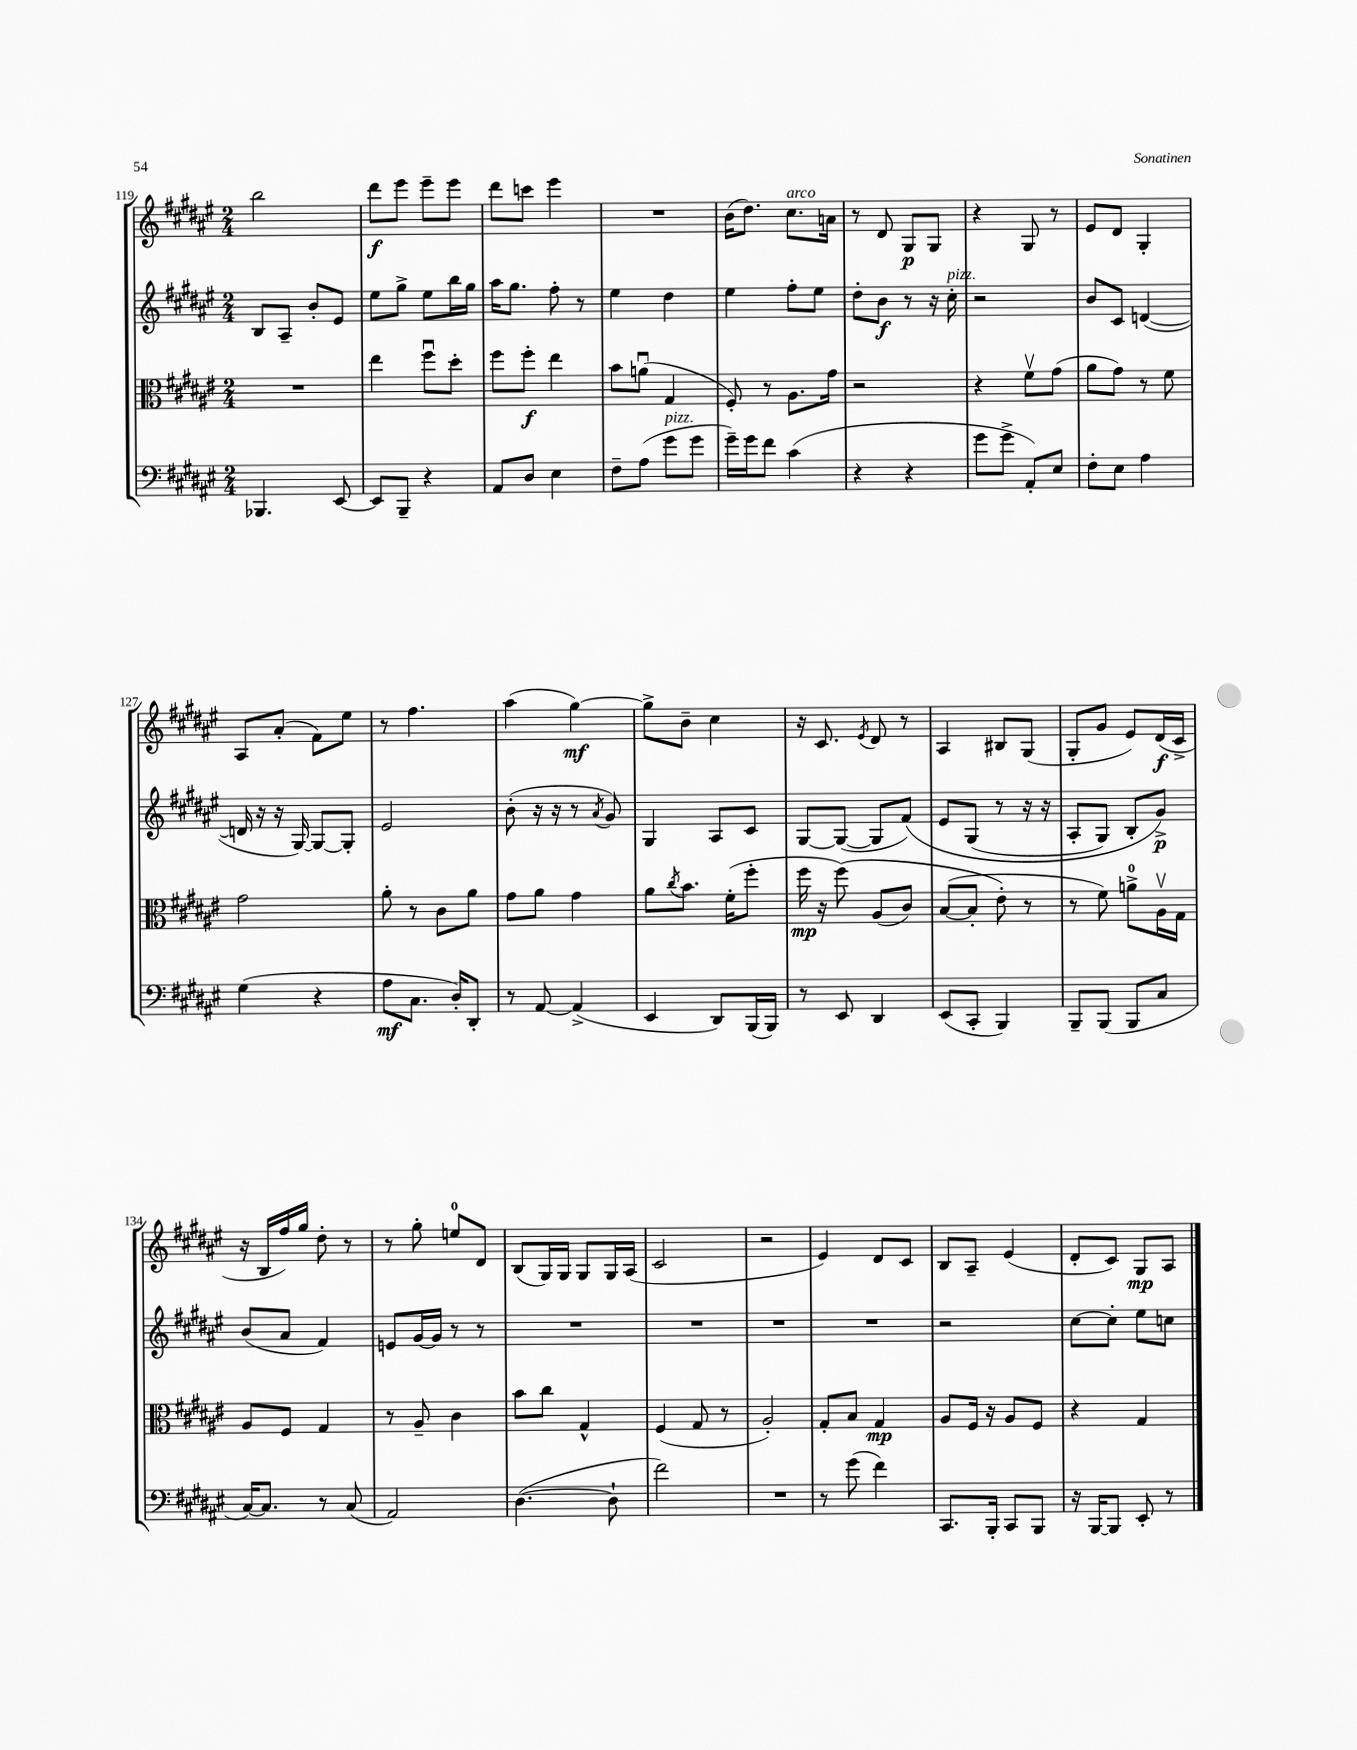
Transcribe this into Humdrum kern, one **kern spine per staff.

**kern	**dynam	**kern	**dynam	**kern	**dynam	**kern	**dynam
*part4	*part4	*part3	*part3	*part2	*part2	*part1	*part1
*staff4	*staff4	*staff3	*staff3	*staff2	*staff2	*staff1	*staff1
*clefF4	*	*clefC3	*	*clefG2	*	*clefG2	*
*k[f#c#g#d#a#e#]	*	*k[f#c#g#d#a#e#]	*	*k[f#c#g#d#a#e#]	*	*k[f#c#g#d#a#e#]	*
*M2/4	*	*M2/4	*	*M2/4	*	*M2/4	*
=119	=119	=119	=119	=119	=119	=119	=119
4.BBB-X/	.	2r	.	8B/L	.	2bb\	.
.	.	.	.	8A#~/J	.	.	.
.	.	.	.	8b'/L	.	.	.
[8EE#/	.	.	.	8e#/J	.	.	.
=120	=120	=120	=120	=120	=120	=120	=120
8EE#/L]	.	4ee#\	.	8ee#\L	.	8ddd#\L	f
8BBB~/J	.	.	.	8gg#^\J	.	8eee#\J	.
4r	.	8ff#u\L	.	8ee#\L	.	8eee#~\L	.
.	.	8dd#'\J	.	16bb\L	.	8eee#\J	.
.	.	.	.	16gg#\JJ	.	.	.
=121	=121	=121	=121	=121	=121	=121	=121
8AA#/L	.	8ff#\L	.	16aa#\KL	.	8ddd#\L	.
.	.	.	.	8.gg#\J	.	.	.
8D#/J	.	8ff#'\J	f	.	.	8cccn\J	.
4E#\	.	4ee#\	.	8ff#'\	.	4eee#\	.
.	.	.	.	8r	.	.	.
=122	=122	=122	=122	=122	=122	=122	=122
8F#~\L	.	8b\L	.	4ee#\	.	2r	.
(8A#\J	.	(8anu\J	.	.	.	.	.
!LO:TX:a:i:t=pizz.	!	!	!	!	!	!	!
8g#\L	.	4G#/	.	4dd#\	.	.	.
8g#\J	.	.	.	.	.	.	.
=123	=123	=123	=123	=123	=123	=123	=123
16g#~\LL)	.	8F#'/)	.	4ee#\	.	(16b\KL	.
16g#\J	.	.	.	.	.	8.dd#\J)	.
8f#\J	.	8r	.	.	.	.	.
!	!	!	!	!	!	!LO:TX:a:i:t=arco	!
(4c#\	.	8.A#\L	.	8ff#'\L	.	8.cc#\L	.
.	.	.	.	8ee#\J	.	.	.
.	.	16g#\Jk	.	.	.	16an\Jk	.
=124	=124	=124	=124	=124	=124	=124	=124
4r	.	2r	.	8dd#'\L	.	8r	.
.	.	.	.	8b\J	f	8d#/	.
4r	.	.	.	8r	.	8G#/L	p
.	.	.	.	16r	.	8G#/J	.
!	!	!	!	!LO:TX:a:i:t=pizz.	!	!	!
.	.	.	.	16cc#'\	.	.	.
=125	=125	=125	=125	=125	=125	=125	=125
8g#\L	.	4r	.	2r	.	4r	.
8g#^\J	.	.	.	.	.	.	.
8AA#'/L)	.	8f#v\L	.	.	.	8G#/	.
8E#/J	.	(8g#\J	.	.	.	8r	.
=126	=126	=126	=126	=126	=126	=126	=126
8F#'\L	.	8a#\L	.	8b/L	.	8e#/L	.
8E#\J	.	8g#\J)	.	8c#/J	.	8d#/J	.
4A#\	.	8r	.	([4dn/	.	4G#'/	.
.	.	8f#\	.	.	.	.	.
!!LO:LB:g=z
=127	=127	=127	=127	=127	=127	=127	=127
(4G#\	.	2g#\	.	16dn/]	.	8A#/L	.
.	.	.	.	16r	.	.	.
.	.	.	.	16r	.	(8a#'/J	.
.	.	.	.	[16G#/)	.	.	.
4r	.	.	.	8G#/L_	.	8f#\L)	.
.	.	.	.	8G#'/J]	.	8ee#\J	.
=128	=128	=128	=128	=128	=128	=128	=128
8A#\L	mf	8a#'\	.	2e#/	.	8r	.
8.C#\J	.	8r	.	.	.	4.ff#\	.
.	.	8c#\L	.	.	.	.	.
16D#'/KL)	.	.	.	.	.	.	.
8DD#'/J	.	8a#\J	.	.	.	.	.
=129	=129	=129	=129	=129	=129	=129	=129
8r	.	8g#\L	.	(8b'\	.	(4aa#\	.
[8AA#/	.	8a#\J	.	16r	.	.	.
.	.	.	.	16r	.	.	.
(4AA#^/]	.	4g#\	.	8r	.	[4gg#\)	mf
.	.	.	.	8qa#/	.	.	.
.	.	.	.	8g#/)	.	.	.
=130	=130	=130	=130	=130	=130	=130	=130
4EE#/	.	8a#\L	.	4G#/	.	8gg#^\L]	.
.	.	8qcc#/	.	.	.	.	.
.	.	8.b\J	.	.	.	8b~\J	.
8DD#/L)	.	.	.	8A#/L	.	4cc#\	.
.	.	(16f#'\KL	.	.	.	.	.
(16BBB/L	.	8ff#'\J	.	8c#/J	.	.	.
16BBB/JJ)	.	.	.	.	.	.	.
=131	=131	=131	=131	=131	=131	=131	=131
8r	.	16ff#\	mp	[8G#/L	.	16r	.
.	.	16r	.	.	.	8.c#/	.
8EE#/	.	(8ff#\)	.	(8G#/J_	.	.	.
.	.	.	.	.	.	8qe#/	.
4DD#/	.	(8A#/L	.	8G#/L]	.	8d#/	.
.	.	8c#/J)	.	(8f#/J)	.	8r	.
=132	=132	=132	=132	=132	=132	=132	=132
(8EE#/L	.	([8B/L	.	8e#/L	.	4A#/	.
8CC#'/J	.	8B'/J]	.	(8G#/J	.	.	.
4BBB/)	.	8e#'\)	.	8r	.	8B#X/L	.
.	.	8r	.	16r	.	(8G#/J	.
.	.	.	.	16r	.	.	.
=133	=133	=133	=133	=133	=133	=133	=133
8BBB~/L	.	8r	.	8A#'/L	.	8G#'/L	.
(8BBB/J	.	8f#\)	.	8G#/J)	.	8g#/J	.
8BBB/L	.	8an^\L	.	8B'/L	.	8e#/L)	.
8C#/J	.	16A#v\L	.	8g#^/J)	p	(16d#/L	f
.	.	16G#\JJ	.	.	.	16c#^/JJ	.
!!LO:LB:g=z
=134	=134	=134	=134	=134	=134	=134	=134
[16C#/KL)	.	8A#/L	.	(8b/L	.	16r	.
8.C#/J]	.	.	.	.	.	16B/LL	.
.	.	8F#/J	.	8a#/J	.	16ff#/)	.
.	.	.	.	.	.	16gg#/JJ	.
8r	.	4G#/	.	4f#/)	.	8dd#'\	.
(8C#/	.	.	.	.	.	8r	.
=135	=135	=135	=135	=135	=135	=135	=135
2AA#/)	.	8r	.	8en/L	.	8r	.
.	.	8A#~/	.	[16g#/L	.	8gg#'\	.
.	.	.	.	16g#/JJ]	.	.	.
.	.	4c#\	.	8r	.	8een/L	.
.	.	.	.	8r	.	8d#/J	.
=136	=136	=136	=136	=136	=136	=136	=136
([4.D#\	.	8b\L	.	2r	.	(8B/L	.
.	.	8cc#\J	.	.	.	16G#/L)	.
.	.	.	.	.	.	16G#/JJ	.
.	.	4G#^^/	.	.	.	8G#/L	.
8D#`\]	.	.	.	.	.	16G#/L	.
.	.	.	.	.	.	(16A#/JJ	.
=137	=137	=137	=137	=137	=137	=137	=137
2f#\)	.	(4F#/	.	2r	.	2c#/	.
.	.	8G#/	.	.	.	.	.
.	.	8r	.	.	.	.	.
=138	=138	=138	=138	=138	=138	=138	=138
2r	.	2A#'/)	.	2r	.	2r	.
=139	=139	=139	=139	=139	=139	=139	=139
8r	.	8G#'/L	.	2r	.	4e#/)	.
(8g#\	.	8B/J	.	.	.	.	.
4f#\)	.	4G#/	mp	.	.	8d#/L	.
.	.	.	.	.	.	8c#/J	.
=140	=140	=140	=140	=140	=140	=140	=140
8.CC#/L	.	8A#/L	.	2r	.	8B/L	.
.	.	16F#/Jk	.	.	.	8A#~/J	.
16BBB'/Jk	.	16r	.	.	.	.	.
8CC#/L	.	8A#/L	.	.	.	(4e#/	.
8BBB/J	.	8F#/J	.	.	.	.	.
=141	=141	=141	=141	=141	=141	=141	=141
16r	.	4r	.	[8cc#\L	.	8d#'/L	.
[16BBB/KL	.	.	.	.	.	.	.
8BBB/J]	.	.	.	8cc#'\J]	.	8c#/J)	.
8EE#'/	.	4G#/	.	8ee#\L	.	8G#/L	mp
8r	.	.	.	8ccn\J	.	8A#/J	.
==	==	==	==	==	==	==	==
*-	*-	*-	*-	*-	*-	*-	*-
